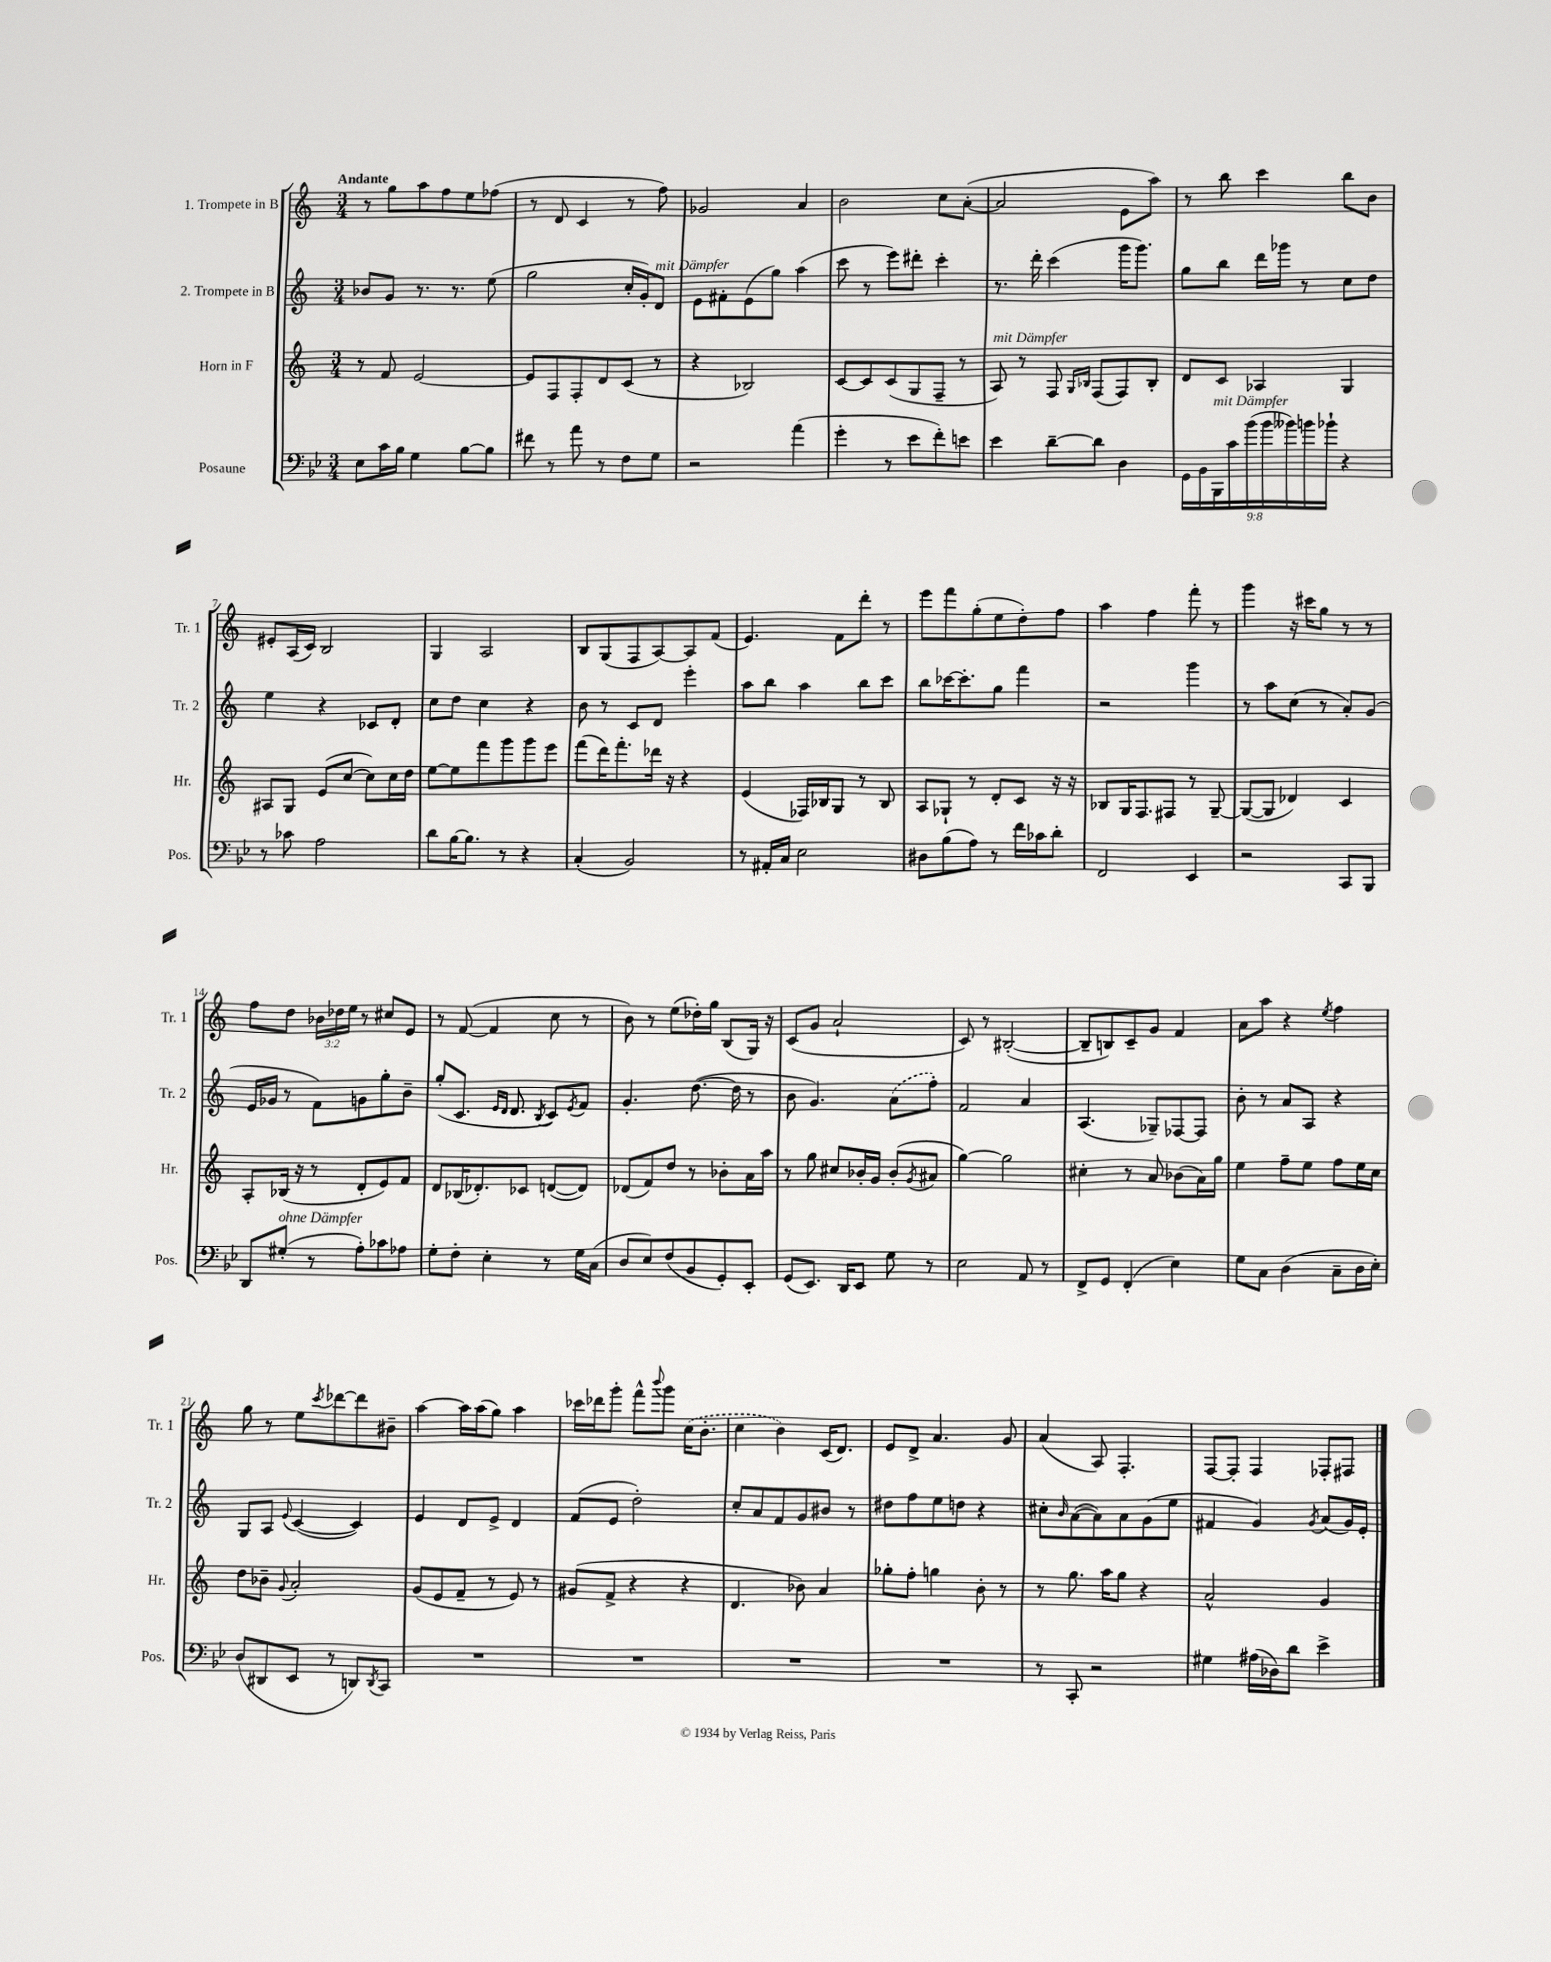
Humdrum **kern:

**kern	**kern	**kern	**kern
*part4	*part3	*part2	*part1
*staff4	*staff3	*staff2	*staff1
*I"Posaune	*I"Horn in F	*I"2. Trompete in B	*I"1. Trompete in B
*I'Pos.	*I'Hr.	*I'Tr. 2	*I'Tr. 1
*clefF4	*clefG2	*clefG2	*clefG2
*k[b-e-]	*k[]	*k[]	*k[]
*M3/4	*M3/4	*M3/4	*M3/4
=1	=1	=1	=1
!	!	!	!LO:TX:a:B:t=Andante
8E-\L	8r	8b-X/L	8r
16c\L	8f/	8g/J	8gg\L
16B-\JJ	.	.	.
4G\	[2e/	8.r	8aa\
.	.	.	8ff\
.	.	8.r	.
[8B-\L	.	.	8ee\
8B-\J]	.	(8ee\	(8ff-X\J
=2	=2	=2	=2
8f#X\	8e/L]	2gg\	8r
8r	8F/	.	8d/
8a\	8F'/	.	4c/
8r	8d/	.	.
8F\L	(8c/J	16cc'/LL	8r
.	.	16g'/J)	.
!	!	!LO:TX:a:i:t=mit Dämpfer	!
8G\J	8r	8d/J	8ff\)
=3	=3	=3	=3
2r	4r	8e\L	2g-X/
.	.	8f#X'\	.
.	2B-X/)	(8e\	.
.	.	8gg\J)	.
(4a\	.	(4aa\	4a/
=4	=4	=4	=4
4g'\	[8c/L	8ccc\	2b\
.	8c/]	8r	.
8r	(8c/	8eee\L)	.
8e-\L	8G/	8ddd#X'\J	.
8f'\)	8F~/J	4ccc'\	8cc\L
8en\J	8r	.	([8a'\J
=5	=5	=5	=5
!	!LO:TX:a:i:t=mit Dämpfer	!	!
4e-\	8A/)	8.r	2a/]
.	8r	.	.
.	.	16ddd'\	.
[8d~\L	8F/	(4ccc\	.
.	16qqG/LL	.	.
.	16qqB-X/JJ	.	.
8d\J]	(8F/L	.	.
4D\	8F/)	16ggg\KL	8e\L
.	.	8.ggg\J)	.
.	8B-'/J	.	8aa\J)
=6	=6	=6	=6
18GG\LL	8d/L	8gg\L	8r
18BB-\	.	.	.
!LO:TX:a:i:t=mit Dämpfer	!	!	!
18BBB-\	.	.	.
.	8c/J	8bb\J	8bb\
18c\	.	.	.
(18b-\	.	.	.
.	4A-X/	16ddd\LL	4ccc\
18b-\	.	.	.
.	.	16ggg-X\JJ	.
18b--X\)	.	.	.
.	.	8r	.
18bn\	.	.	.
18b-X`\JJ	.	.	.
4r	4G/	8cc\L	8bb\L
.	.	8dd\J	8b\J
!!LO:LB:g=z
=7	=7	=7	=7
8r	8A#X/L	4ee\	8e#X'/L
8c-X\	8G/J	.	(16A/L
.	.	.	16c/JJ)
2A\	(8e/L	4r	2B/
.	[8cc/J	.	.
.	8cc\L])	8c-X/L	.
.	16cc\L	8d'/J	.
.	16dd\JJ	.	.
=8	=8	=8	=8
8d\L	[8ee\L	8cc\L	4G/
[16B-\K	8ee\]	8dd\J	.
8.B-\J]	.	.	.
.	8fff\	4cc\	2A/
8r	8ggg\	.	.
4r	8ggg\	4r	.
.	8eee\J	.	.
=9	=9	=9	=9
(4C'/	(8fff\L	8b\	8B/L
.	16ddd\K)	8r	(8G/
.	8.fff'\	.	.
2BB-/)	.	8c/L	8F/
.	16ddd-X\Jk	8d/J	[8A/)
.	16r	.	.
.	4r	4eee'\	8A/]
.	.	.	(8f/J
=10	=10	=10	=10
8r	(4e/	8aa\L	4.e/)
16AA#X'/LL	.	8bb\J	.
16C/JJ	.	.	.
2E-\	16F-X/LL)	4aa\	.
.	16B-X/J	.	.
.	8G/J	.	8f\L
.	8r	8bb\L	8ddd'\J
.	8B-/	8ccc\J	8r
=11	=11	=11	=11
8D#X\L	8A/L	8bb\L	8eee\L
(8B-\	8G-X`/J	[16ccc-X\K	8fff\
.	.	8.ccc-'\]	.
8A\J)	8r	.	(8gg'\
8r	8d'/L	8gg\J	8ee\
16f\LL	8c/J	4fff\	8dd'\)
16c-X\J	.	.	.
8d'\J	16r	.	8ff\J
.	16r	.	.
=12	=12	=12	=12
2FF/	8B-X/L	2r	4aa\
.	16G/K	.	.
.	8.F/	.	.
.	.	.	4ff\
.	8F#X/J	.	.
4EE-/	8r	4ggg\	8fff'\
.	[8G~/	.	8r
=13	=13	=13	=13
2r	(8G/L_	8r	4ggg\
.	8G/J]	8aa\L	.
.	4d-X/)	(8cc\J	16r
.	.	.	16ccc#X\KL
.	.	8r	8gg\J
8CC/L	4c/	8a'/L)	8r
8BBB-/J	.	(8g/J	8r
!!LO:LB:g=z
=14	=14	=14	=14
8DD/L	8A'/L	16e/LL	8ff\L
.	.	16g-X/JJ	.
!LO:TX:a:i:t=ohne Dämpfer	!	!	!
(8G#X'/J	(16B-X/Jk	8r	8dd\J
.	16r	.	.
8r	8r	8f\L)	24b-X\LL
.	.	.	24dd-X\
.	.	.	24ee\JJ
8A'\L)	8d'/L	8gn\	8r
8c-X\	8e/)	8gg'\	8cc#X/L
8A-X\J	8f/J	8b~\J	8e/J
=15	=15	=15	=15
8G'\L	8d/L	(8gg'/L	8r
8F'\J	(16B-X/K	8.c/J	([8f/
.	8.d-X'/)	.	.
4E-'\	.	.	4f/]
.	.	16qqe/LL	.
.	.	16qqd/JJ	.
.	.	8.d/	.
.	8c-X/J	.	.
.	.	8qB/	.
8r	([8dn/L	8c/L)	8cc\
.	.	8qe/	.
16G\LL	8d/J])	8f/J	8r
(16C\JJ	.	.	.
=16	=16	=16	=16
8D/L	(8d-X/L	4.g'/	8b\)
8E-/)	8f/)	.	8r
(8F/	8dd/J	.	(8ee\L
8BB-/	8r	([8.dd\	16dd-X'\L)
.	.	.	16gg\JJ
8GG'/)	8b-X'\L	.	(8B/L
.	.	16dd\]	.
8EE-'/J	16a\L	8r	16G/Jk)
.	16aa\JJ	.	16r
=17	=17	=17	=17
(8GG/L	8r	8b\	(8c/L
8.EE-/J)	8gg\	4.g/)	8g/J
.	8cc#X/L	.	2a`/
16DD/KL	.	.	.
8EE-/J	16b-X'/L	.	.
.	16g/JJ	.	.
8G\	(8b-'/L	(8a\L	.
.	8qg/	.	.
8r	8a#X/J	8ff'\J)	.
=18	=18	=18	=18
2E-\	[4gg\)	2f/	8c/)
.	.	.	8r
.	2gg\]	.	([2B#X'/
8AA/	.	4a/	.
8r	.	.	.
=19	=19	=19	=19
8FF^/L	4cc#X'\	(4.A/	8B#~/L]
8GG/J	.	.	8Bn/)
(4FF'/	8r	.	8c~/
.	8a/	8G-X~/L)	8g/J
4E-\)	(8b-X\L	[8F-X/	4f/
.	16a\L)	8F-/J]	.
.	16gg\JJ	.	.
=20	=20	=20	=20
8G\L	4ee\	8b'\	8a\L
8C\J	.	8r	8aa\J
(4D\	8ff~\L	8a/L	4r
.	8ee\J	8A/J	.
.	.	.	8qee/
8C~\L	8ff\L	4r	4ff\
16D\L	16ee\L	.	.
16E-'\JJ)	16cc\JJ	.	.
!!LO:LB:g=z
=21	=21	=21	=21
(8D/L	8dd\L	8G/L	8gg\
8DD#X/	8b-X~\J	8A/J	8r
.	8qqg/	8qqe/	.
8EE-/J	2a'/	([4c/	8ee\L
.	.	.	8qccc/
8r	.	.	[8ddd-X\
8DDn/L)	.	4c/])	8ddd-\]
8qDD/	.	.	.
8CC/J	.	.	8b#X~\J
=22	=22	=22	=22
2.r	(8g/L	4e/	[4aa\
.	8e/	.	.
.	8f~/J	8d/L	16aa\LL]
.	.	.	(16aa\J
.	8r	8e^/J	8gg\J)
.	8e/)	4d/	4aa\
.	8r	.	.
=23	=23	=23	=23
2.r	(8g#X/L	(8f/L	16ccc-X\LL
.	.	.	16ddd-X\J
.	8f^/J	8e/J	8ggg'\J
.	4r	2dd'\)	8fff^^\L
.	.	.	8qqbbb/
.	.	.	8ggg\J
.	4r	.	(16cc\KL
.	.	.	8.b'\J
=24	=24	=24	=24
2.r	4.d/	8cc'/L	4cc\
.	.	8a/	.
.	.	8f/	4b\)
.	8b-X\)	8g/	.
.	4a/	8b#X/J	(16c/KL
.	.	.	8.d/J)
.	.	8r	.
=25	=25	=25	=25
2.r	8gg-X'\L	8dd#X\L	8e/L
.	8ff'\J	8ff\	8d^/J
.	4ggn\	8ee\	4.a/
.	.	8ddn\J	.
.	8b'\	4r	.
.	8r	.	8g/
=26	=26	=26	=26
8r	8r	8cc#X'\L	(4a/
.	.	16qqb/	.
8CC'/	8.gg\	([8a\	.
2r	.	8a\])	8A/)
.	16aa\KL	.	.
.	8gg\J	8a\	4.F'/
.	4r	(8g\	.
.	.	8ee\J	.
=27	=27	=27	=27
4G#X\	2a^^/	4f#X/	[8F/L
.	.	.	8F'/J]
(16A#X\LL	.	4g/)	4F/
16D-X\J)	.	.	.
8d\J	.	.	.
.	.	8qg/	.
4e-^\	4g/	(8a/L	8F-X'/L
.	.	16g/L)	8F#X/J
.	.	16e'/JJ	.
==	==	==	==
*-	*-	*-	*-
